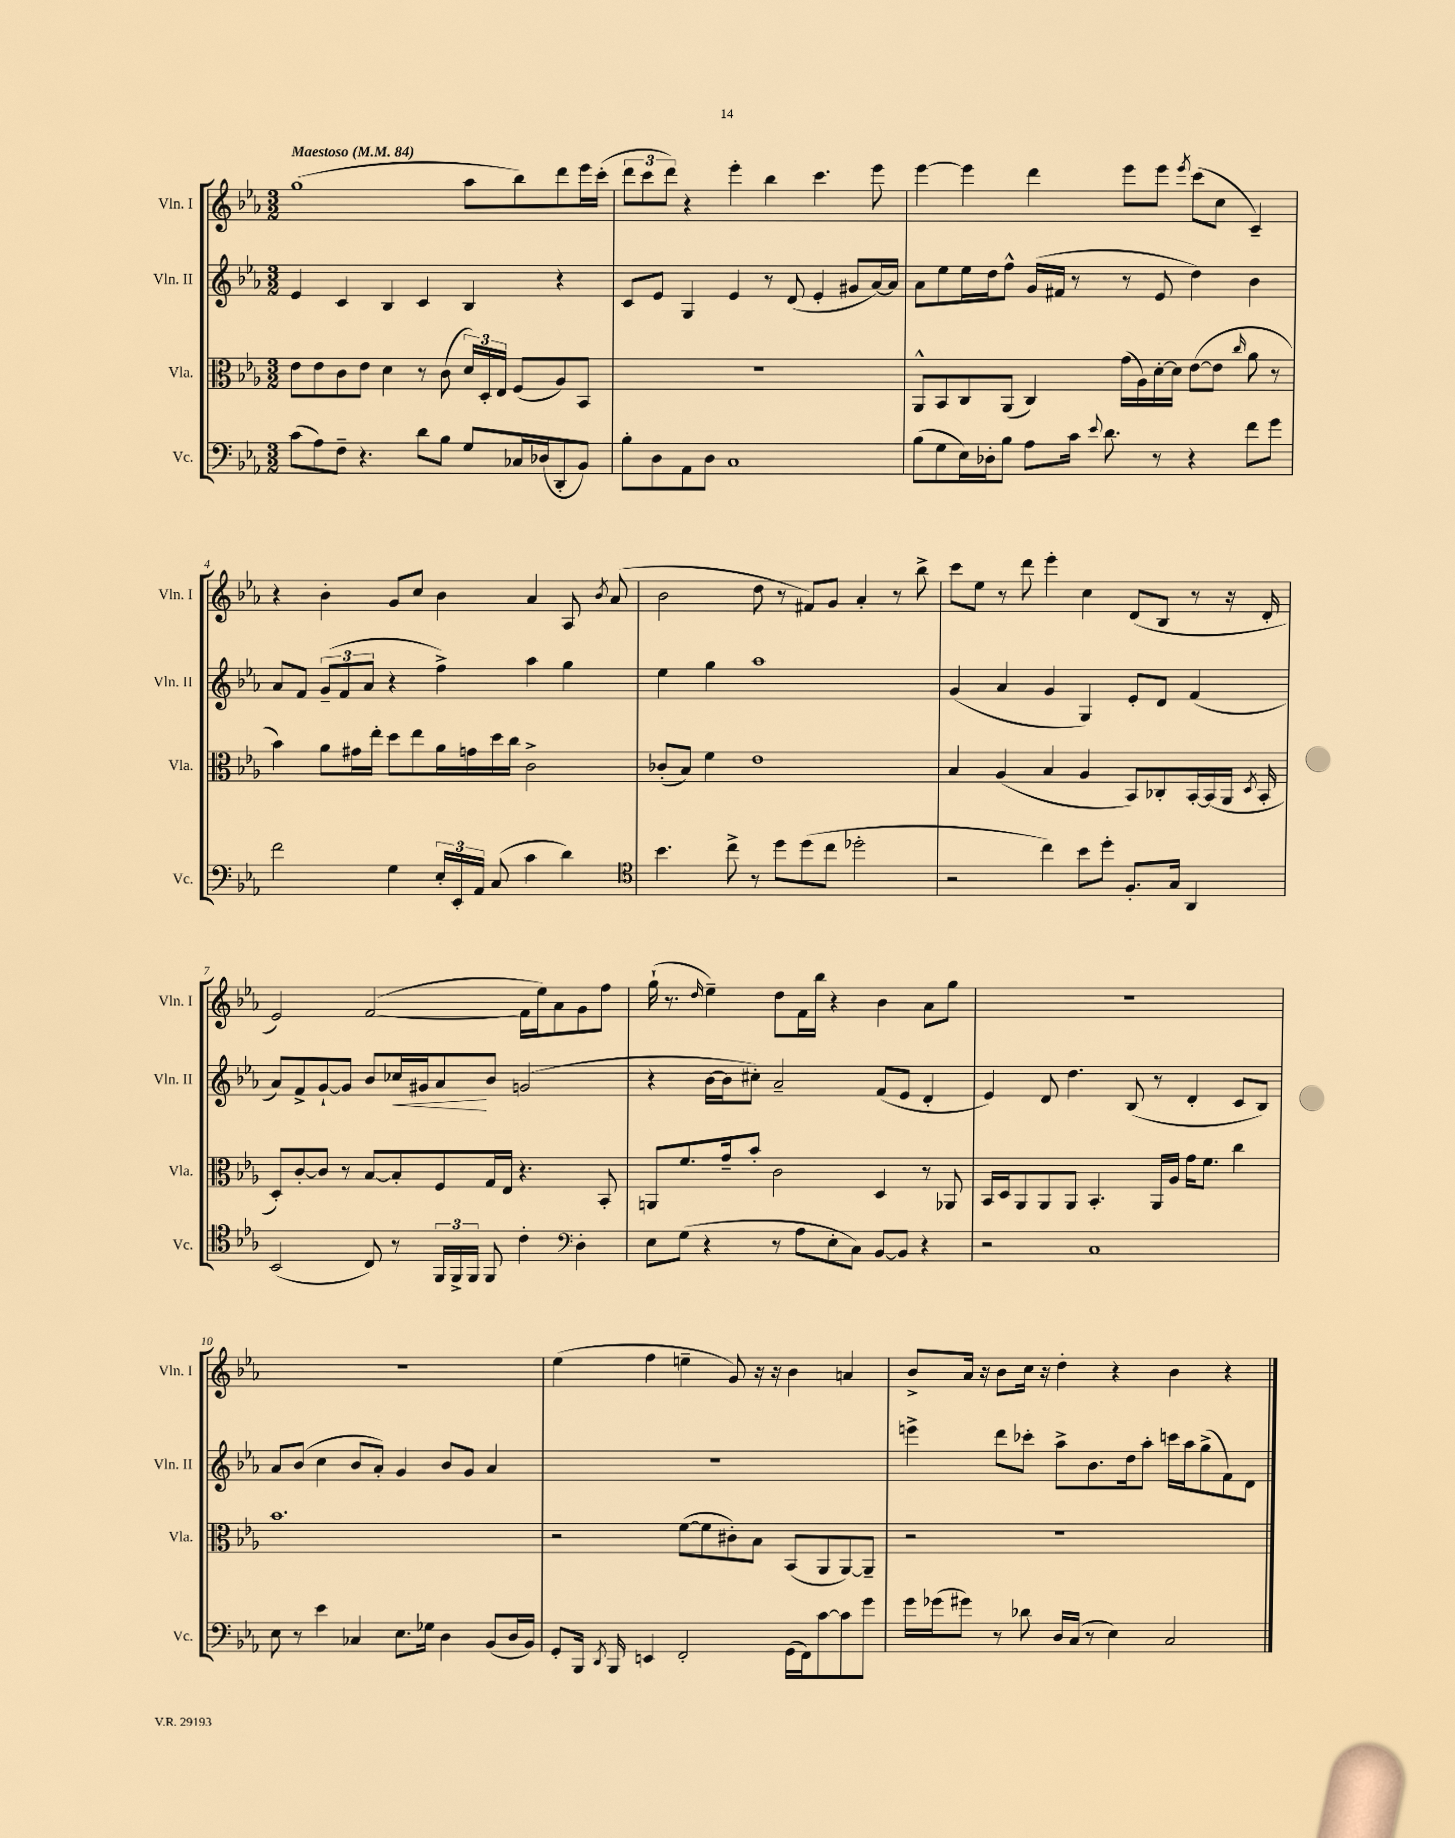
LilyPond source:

<<
\new StaffGroup <<
\new Staff = "s0" \with { instrumentName = "Vln. I" shortInstrumentName = "Vln. I" } {
    \clef treble \key ees \major \numericTimeSignature \time 3/2 \tempo "Maestoso" 4 = 84
    \autoBeamOff g''1( aes''8[ bes''8) d'''8 ees'''16 c'''16]-.( |
    \tuplet 3/2 { d'''8[ c'''8 d'''8]) } r4 ees'''4-. bes''4 c'''4. ees'''8 |
    ees'''4~ ees'''4 d'''4 ees'''8[ ees'''8] \acciaccatura { ees'''8 } c'''8[( c''8] c'4--) |
    r4 bes'4-. g'8[ c''8] bes'4 aes'4 aes8 \acciaccatura { bes'8 } aes'8( |
    bes'2 d''8 r8 fis'8[) g'8] aes'4-. r8 bes''8-> |
    c'''8[ ees''8] r8 d'''8 ees'''4-. c''4 d'8[( bes8] r8 r16 d'16-. |
    ees'2) f'2~( f'16[ ees''16) aes'8 g'8 f''8] |
    g''16-!( r8. \grace { d''16 } ees''4--) d''8[ f'16 bes''16] r4 bes'4 aes'8[ g''8] |
    R1. |
    R1. |
    ees''4( f''4 e''4-- g'8) r16 r16 bes'4 a'4 |
    bes'8[-> aes'16] r16 bes'8[ c''16] r16 d''4-. r4 bes'4 r4 \bar "|." |
}
\new Staff = "s1" \with { instrumentName = "Vln. II" shortInstrumentName = "Vln. II" } {
    \clef treble \key ees \major \numericTimeSignature \time 3/2
    \autoBeamOff ees'4 c'4 bes4 c'4 bes4 r4 |
    c'8[ ees'8] g4 ees'4 r8 d'8( ees'4-. gis'8[ aes'16~) aes'16] |
    aes'8[ ees''8 ees''16 d''16 f''8]-^ g'16[( fis'16] r8 r8 ees'8 d''4) bes'4 |
    aes'8[ f'8] \tuplet 3/2 { g'8[--( f'8 aes'8] } r4 f''4->) aes''4 g''4 |
    ees''4 g''4 aes''1 |
    g'4( aes'4 g'4 g4) ees'8[-. d'8] f'4( |
    aes'8[) f'8-> g'8~-! g'8] bes'8[ ces''16\< gis'16 aes'8\! bes'8] g'2( |
    r4 bes'16[~ bes'16 cis''8]-.) aes'2-- f'8[( ees'8] d'4-. |
    ees'4) d'8 d''4. bes8( r8 d'4-. c'8[ bes8]) |
    aes'8[ bes'8]( c''4 bes'8[ aes'8]-.) g'4 bes'8[ g'8] aes'4 |
    R1. |
    e'''4-> d'''8[ ces'''8]-. aes''8[-> bes'8. d''16 aes''8]-. c'''16[ aes''16 g''8->( f'8) d'8] \bar "|." |
}
\new Staff = "s2" \with { instrumentName = "Vla." shortInstrumentName = "Vla." } {
    \clef alto \key ees \major \numericTimeSignature \time 3/2
    \autoBeamOff ees'8[ ees'8 c'8 ees'8] d'4 r8 c'8( \tuplet 3/2 { d'16[) d16-. ees16] } f8[( aes8) bes,8] |
    R1. |
    aes,8[-^ bes,8 c8 aes,8]( c4) g'16[( aes16) d'16~-. d'16] ees'8[~( ees'8] \grace { c''16 } aes'8 r8 |
    bes'4) aes'8[ gis'16 ees''16]-. d''8[ ees''8 aes'16 g'16 d''16 c''16] c'2-> |
    ces'8[-.( bes8]) f'4 ees'1 |
    bes4 aes4( bes4 aes4 bes,8[) ces8-. bes,16~-. bes,16( aes,16] \acciaccatura { d8 } bes,16-. |
    d8[-.) c'8~-. c'8] r8 bes8[~ bes8-. f8 g16 ees16] r4. bes,8-. |
    a,8[ f'8. g'16-- bes'8]-. c'2 d4 r8 aes,8 |
    bes,16[ d16 aes,8 aes,8 aes,8] bes,4.-. aes,16[ aes16] g'16[ f'8.] c''4 |
    bes'1. |
    r2 f'8[~( f'8 cis'8-.) bes8] bes,8[( aes,8 aes,8~) aes,8]-- |
    r2 r1 \bar "|." |
}
\new Staff = "s3" \with { instrumentName = "Vc." shortInstrumentName = "Vc." } {
    \clef bass \key ees \major \numericTimeSignature \time 3/2
    \autoBeamOff c'8[( aes8) f8]-- r4. d'8[ bes8] g8[ ces16 des16( d,8-. bes,8]) |
    bes8[-. d8 aes,8 d8] c1 |
    bes8[( g8 ees16) des16-. bes8] aes8[ c'16] \appoggiatura { ees'8 } d'8. r8 r4 f'8[ g'8] |
    f'2 g4 \tuplet 3/2 { ees16[-. ees,16-. aes,16] } c8( c'4 d'4) |
    \clef tenor bes'4. c''8-> r8 d''8[ d''8( c''8] des''2-. |
    r2 c''4) bes'8[ d''8]-. f8.[-. g16] aes,4 |
    bes,2( c8) r8 \tuplet 3/2 { f,16[ f,16-> f,16] } f,8 c'4-. \clef bass d4-. |
    ees8[ g8]( r4 r8 aes8[ ees8-. c8]) bes,8[~ bes,8] r4 |
    r2 c1 |
    ees8 r8 ees'4 ces4 ees8.[ ges16] d4 bes,8[( d16 bes,16]) |
    g,8[-. bes,,16] \acciaccatura { d,8 } bes,,16 e,4 f,2-. g,16[( f,16) c'8~ c'8 g'8] |
    g'16[ ges'16( gis'8]) r8 des'8 d16[ c16]( r8 ees4) c2 \bar "|." |
}
>>
>>
